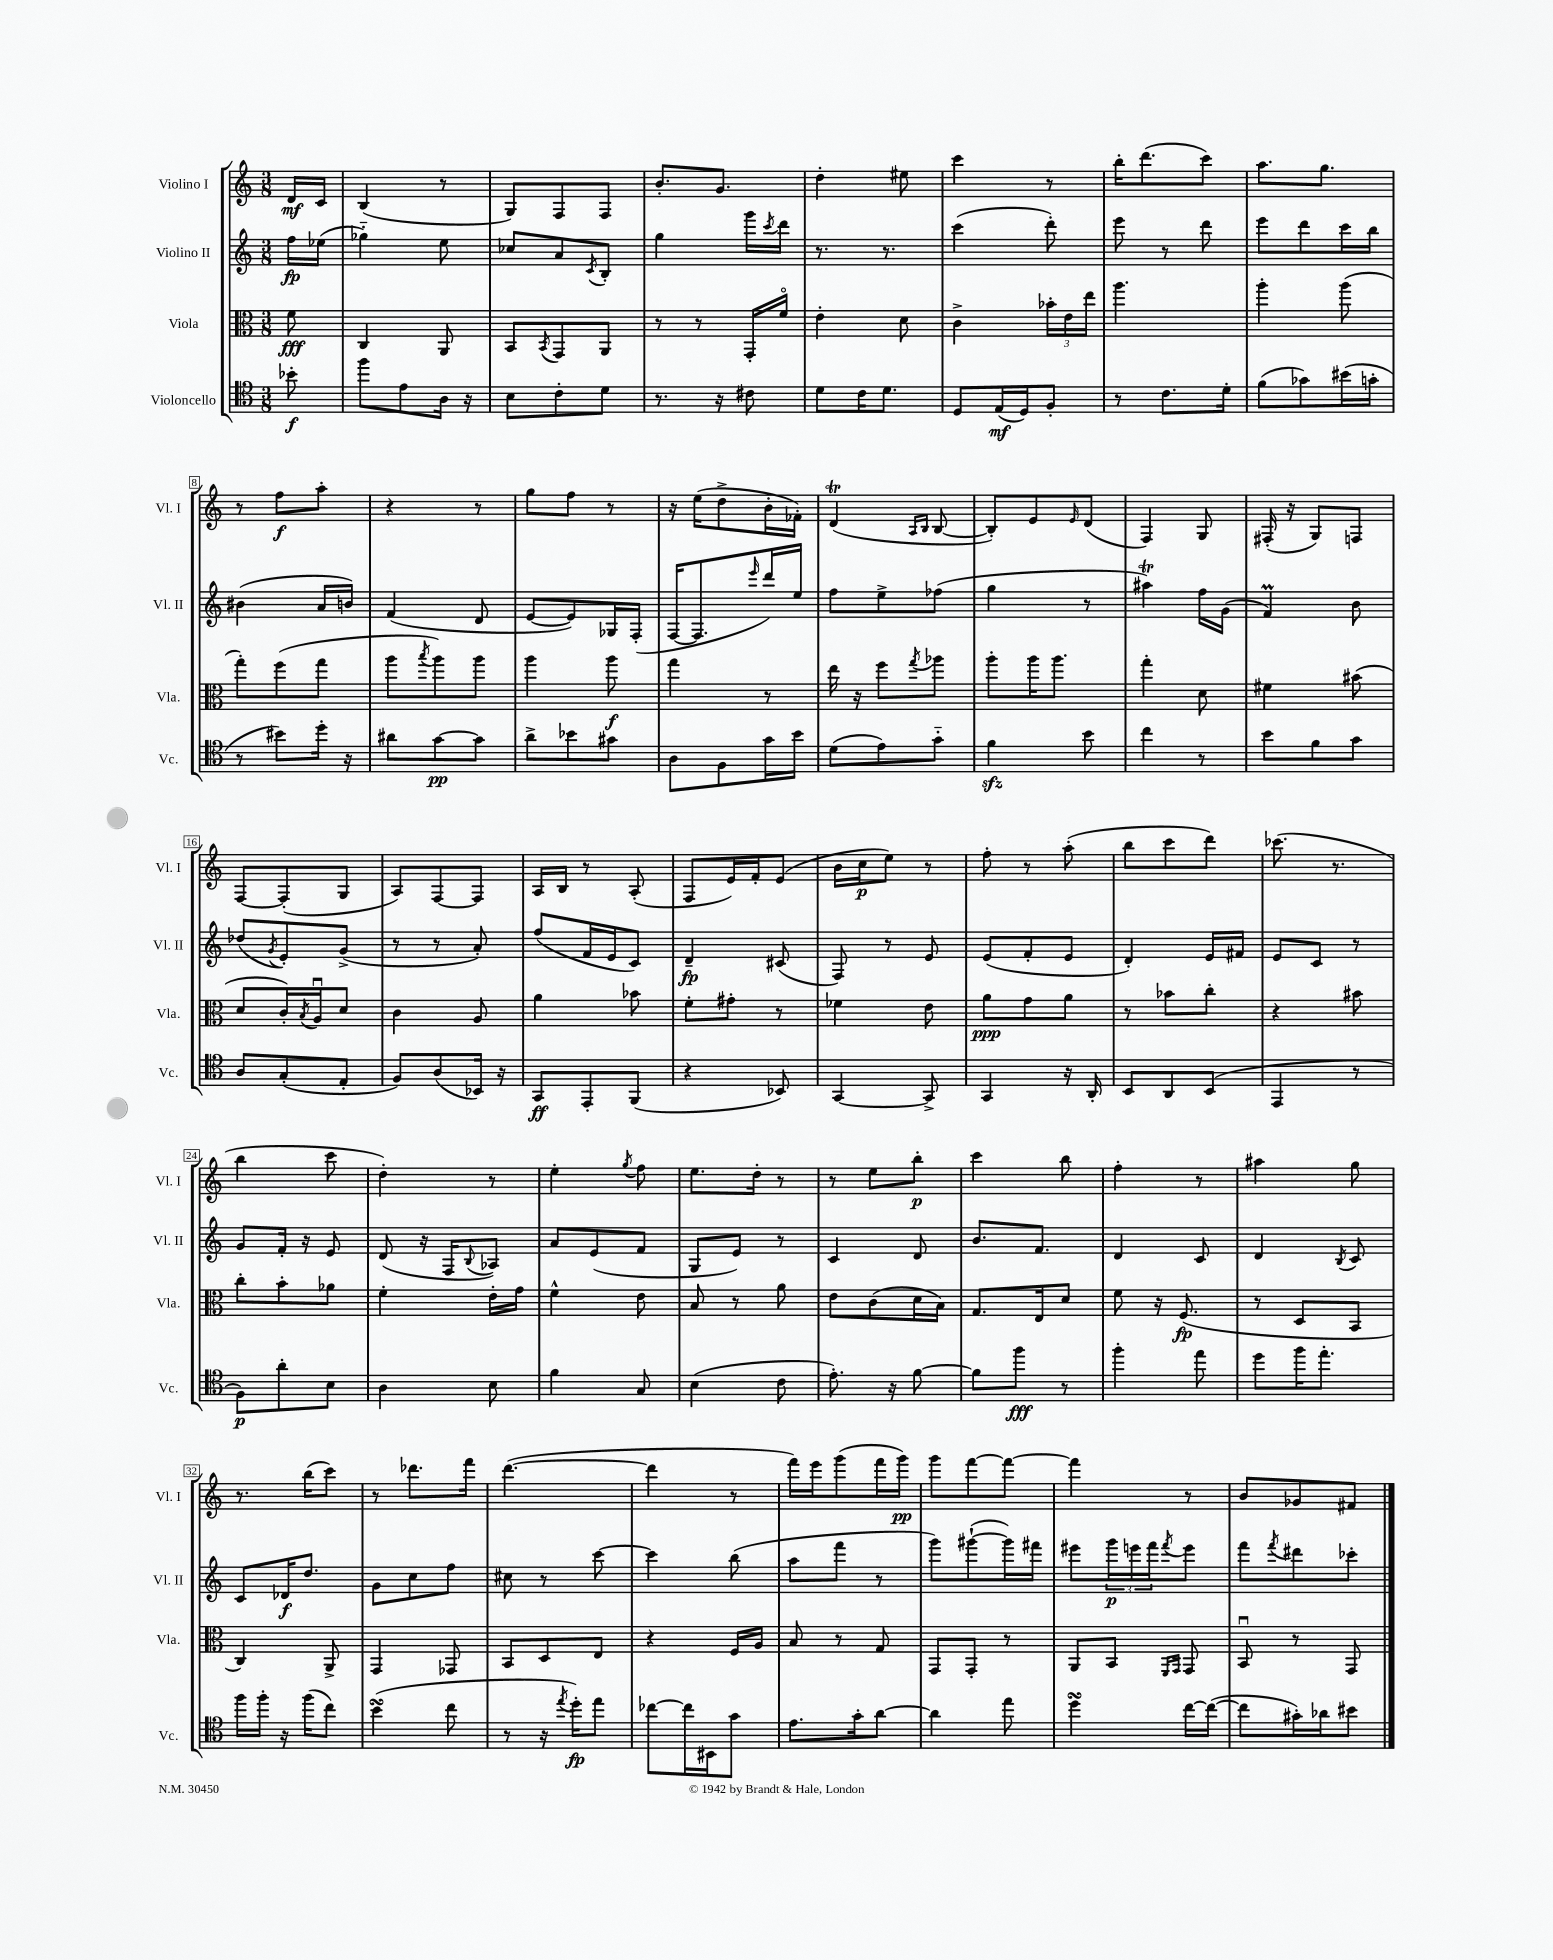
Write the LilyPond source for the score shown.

<<
\new StaffGroup <<
\new Staff = "s0" \with { instrumentName = "Violino I" shortInstrumentName = "Vl. I" } {
    \clef treble \key c \major \numericTimeSignature \time 3/8 \partial 8
    d'16\mf c'16 |
    b4( r8 |
    g8) f8 f8 |
    b'8.-. g'8. |
    d''4-. eis''8 |
    c'''4 r8 |
    b''16-. d'''8.( c'''8) |
    a''8. g''8. |
    r8 f''8\f a''8-. |
    r4 r8 |
    g''8 f''8 r8 |
    r16 e''16( d''8-> b'16-. fes'16-.) |
    d'4\trill( \grace { a16 b16 } b8~ |
    b8-.) e'8 \grace { e'16 } d'8( |
    f4) g8 |
    fis16-.( r16 g8) f8 |
    f8~ f8-.( g8 |
    a8) f8~ f8 |
    a16 b16 r8 a8-.( |
    f8 e'16) f'16-. e'8( |
    b'16 c''16\p e''8) r8 |
    f''8-. r8 a''8-.( |
    b''8 c'''8 d'''8) |
    ces'''8.( r8. |
    b''4 c'''8 |
    d''4-.) r8 |
    e''4-. \acciaccatura { g''8 } f''8 |
    e''8. d''16-. r8 |
    r8 e''8 b''8-.\p |
    c'''4 b''8 |
    f''4-. r8 |
    ais''4 g''8 |
    r8. b''16( c'''8) |
    r8 des'''8. f'''16 |
    d'''4.~( |
    d'''4 r8 |
    f'''16) e'''16 g'''8( f'''16 g'''16\pp) |
    g'''8 f'''8~ f'''8~ |
    f'''4 r8 |
    b'8 ges'8 fis'8 \bar "|." |
}
\new Staff = "s1" \with { instrumentName = "Violino II" shortInstrumentName = "Vl. II" } {
    \clef treble \key c \major \numericTimeSignature \time 3/8 \partial 8
    f''16\fp ees''16( |
    ges''4-_) e''8 |
    ces''8 a'8 \acciaccatura { c'8 } b8-. |
    g''4 g'''16 \acciaccatura { c'''8 } d'''16 |
    r8. r8. |
    c'''4( d'''8-.) |
    e'''8 r8 d'''8 |
    e'''8 d'''8 c'''16 b''16 |
    bis'4( a'16 b'16) |
    f'4( d'8 |
    e'8~ e'8) ges16 f16-.( |
    f16~ f8. \grace { e'''16 } d'''16) e''16 |
    f''8 e''8-> fes''8( |
    g''4 r8 |
    ais''4\trill) f''16 g'16( |
    f'4\prall) b'8 |
    des''8( \acciaccatura { g'8 } e'8-.) g'8->( |
    r8 r8 a'8-.) |
    f''8( f'16 e'16 c'8) |
    d'4--\fp cis'8( |
    f8) r8 e'8 |
    e'8( f'8-. e'8 |
    d'4-.) e'16 fis'16 |
    e'8 c'8 r8 |
    g'8 f'16-. r16 e'8 |
    d'8( r16 f16 \appoggiatura { b8 } aes8) |
    a'8 e'8( f'8 |
    g8 e'8) r8 |
    c'4 d'8 |
    b'8. f'8. |
    d'4 c'8 |
    d'4 \acciaccatura { b8 } c'8 |
    c'8 des'16\f d''8. |
    g'8 c''8 f''8 |
    cis''8 r8 c'''8~ |
    c'''4 b''8( |
    a''8 f'''8 r8 |
    g'''8) gis'''8~-!( gis'''16) fis'''16 |
    eis'''8 \tuplet 3/2 { g'''16\p e'''16 f'''16 } \acciaccatura { f'''8 } e'''8 |
    f'''8 \acciaccatura { f'''8 } dis'''8 ces'''8-. \bar "|." |
}
\new Staff = "s2" \with { instrumentName = "Viola" shortInstrumentName = "Vla." } {
    \clef alto \key c \major \numericTimeSignature \time 3/8 \partial 8
    f'8\fff |
    c4 a,8 |
    b,8 \acciaccatura { b,8 } g,8 a,8 |
    r8 r8 g,16-. f'16\flageolet |
    e'4-. d'8 |
    c'4-> \tuplet 3/2 { bes'16-. e'16 e''16 } |
    a''4. |
    a''4-. a''8( |
    g''8-.) f''8( g''8 |
    a''8 \acciaccatura { b''8 } a''8) a''8 |
    a''4 a''8\f |
    g''4 r8 |
    e''16 r16 f''8 \acciaccatura { g''8 } aes''8 |
    a''8-. a''16 a''8. |
    g''4-. d'8 |
    fis'4 bis'8( |
    d'8 c'16-.) \acciaccatura { b8 } a16\downbow d'8 |
    c'4 a8 |
    a'4 bes'8 |
    f'8-. gis'8-. r8 |
    fes'4 e'8 |
    a'8\ppp g'8 a'8 |
    r8 bes'8 c''8-. |
    r4 bis'8 |
    c''8-. b'8-. aes'8 |
    f'4-. e'16-. g'16 |
    f'4-^ e'8 |
    b8 r8 a'8 |
    e'8 c'8( d'16 b16) |
    g8. e16 d'8 |
    f'8 r16 f8.\fp( |
    r8 d8 b,8 |
    c4) a,8-> |
    g,4 ges,8 |
    b,8 d8 e8 |
    r4 f16 a16 |
    b8 r8 g8 |
    g,8 g,8-. r8 |
    a,8 b,8 \grace { f,16 g,16 } g,8 |
    b,8\downbow r8 g,8 \bar "|." |
}
\new Staff = "s3" \with { instrumentName = "Violoncello" shortInstrumentName = "Vc." } {
    \clef tenor \key c \major \numericTimeSignature \time 3/8 \partial 8
    bes'8-.\f |
    f''8 e'8 a16 r16 |
    b8 c'8-. d'8 |
    r8. r16 cis'8 |
    d'8 c'16 d'8. |
    d8 e16\mf( d16) f8-. |
    r8 c'8. d'16-. |
    f'8( ges'8) bis'16( g'16-. |
    r8 bis'8) d''16-. r16 |
    ais'8 g'8~\pp g'8 |
    a'8-> bes'8 gis'8 |
    a8 f8 g'16 b'16 |
    d'8( e'8) g'8-_ |
    f'4\sfz b'8 |
    c''4 r8 |
    b'8 f'8 g'8 |
    a8 g8-.( e8-. |
    f8) a8( bes,16) r16 |
    g,8\ff e,8-. f,8( |
    r4 bes,8) |
    g,4~ g,8-> |
    g,4 r16 a,16-. |
    b,8 a,8 b,8( |
    e,4 r8 |
    f8\p) a'8-. b8 |
    a4 b8 |
    f'4 g8 |
    b4( c'8 |
    e'8.-.) r16 f'8~ |
    f'8 f''8\fff r8 |
    f''4-. e''8 |
    d''8 f''16 e''8.-. |
    f''16 f''16-. r16 f''16( c''8) |
    b'4\turn( c''8 |
    r8 r16 \acciaccatura { e''8 } d''16-.\fp) e''8 |
    ces''8~ ces''16 bis,16 g'8 |
    e'8. g'16-. a'8~ |
    a'4 e''8 |
    d''4\turn c''16~ c''16~( |
    c''8 gis'16-.) aes'16 bis'8 \bar "|." |
}
>>
>>
\layout { \context { \Score \override BarNumber.stencil = #(make-stencil-boxer 0.1 0.3 ly:text-interface::print) } }
